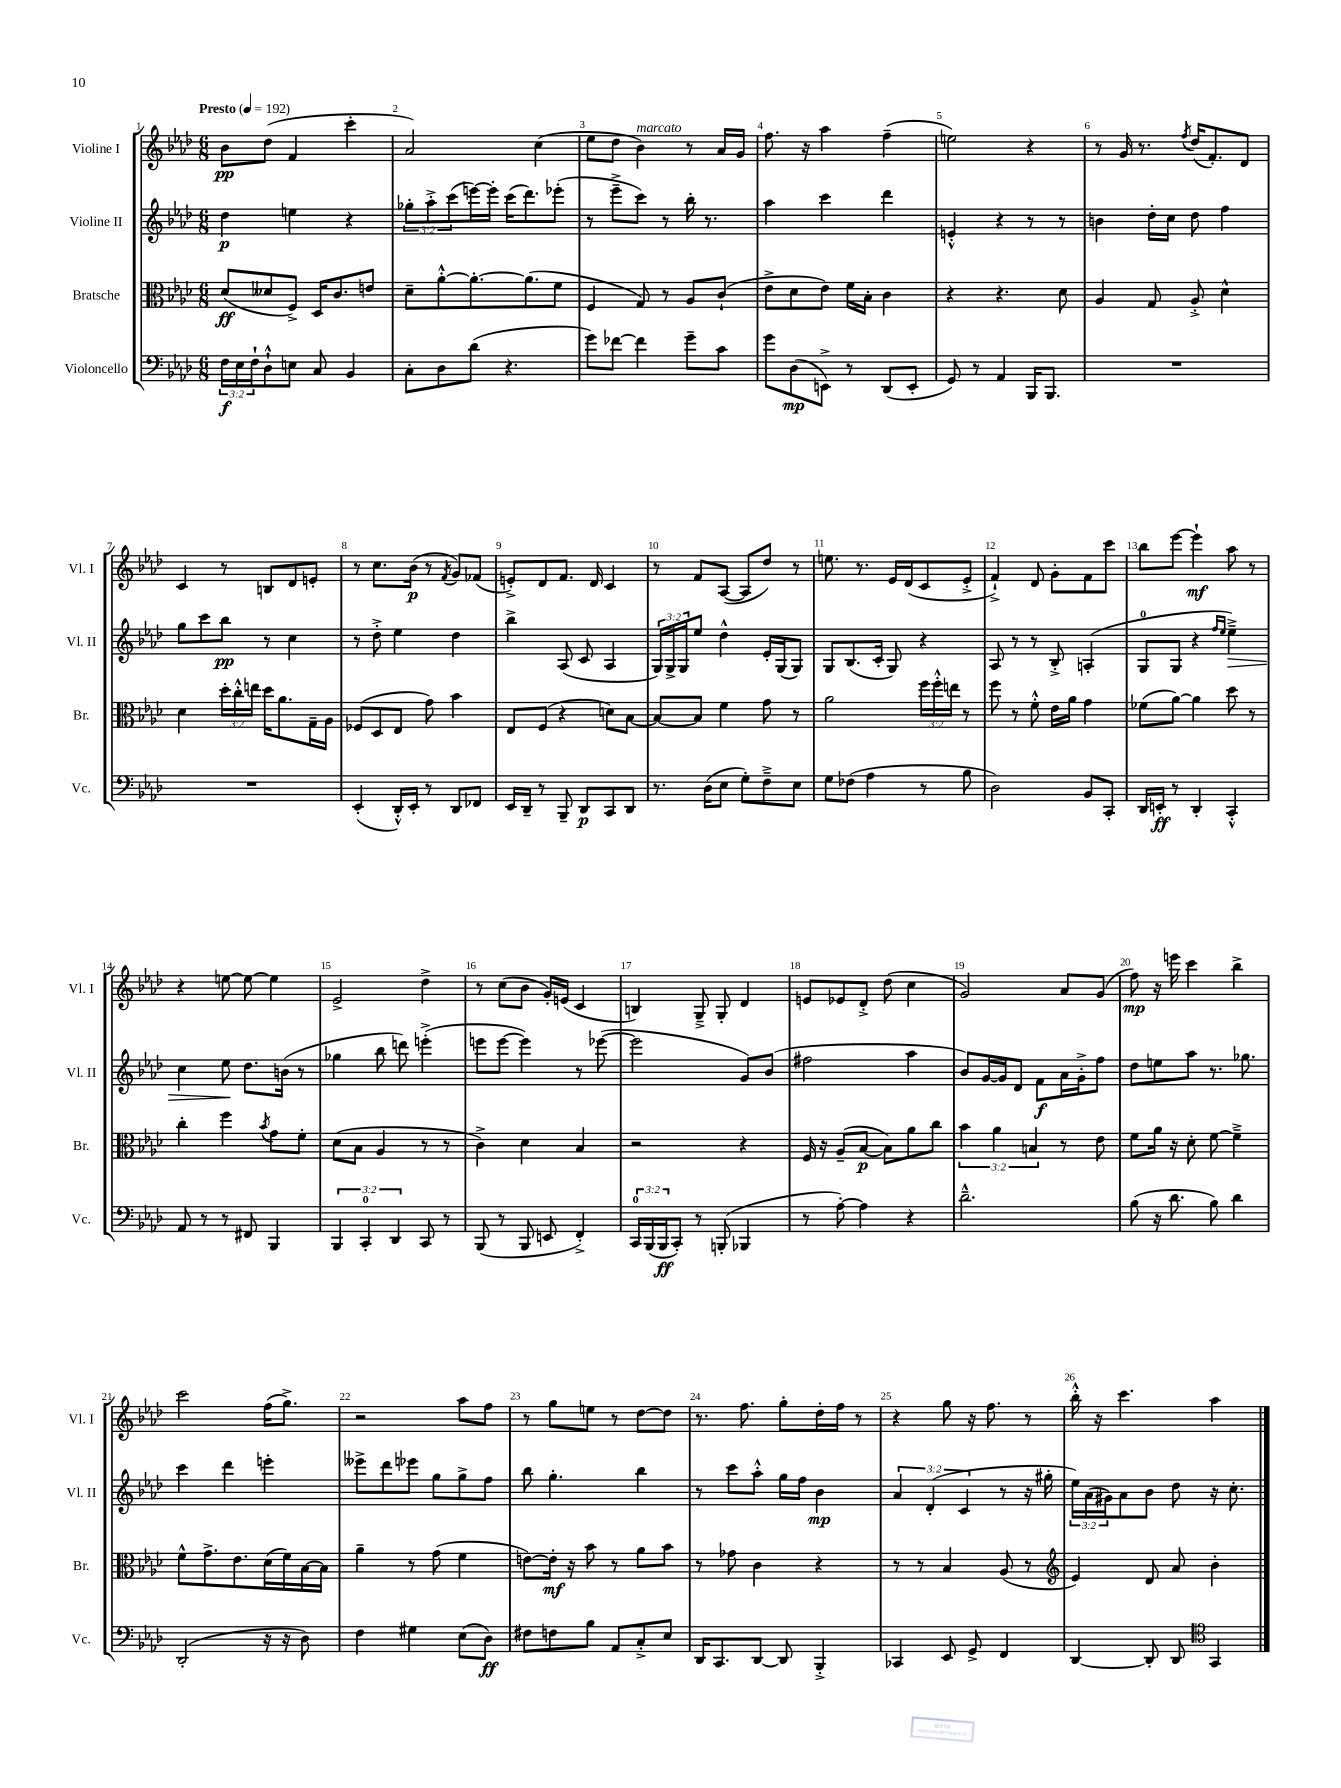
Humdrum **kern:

**kern	**kern	**kern	**kern
*staff4	*staff3	*staff2	*staff1
*clefF4	*clefC3	*clefG2	*clefG2
*k[b-e-a-d-]	*k[b-e-a-d-]	*k[b-e-a-d-]	*k[b-e-a-d-]
*M6/8	*M6/8	*M6/8	*M6/8
*MM192	*MM192	*MM192	*MM192
24F\LL	(8d-/L	4dd-\	8b-\L
24E-\	.	.	.
24F`\J	.	.	.
8D-`^^\	8d--/	.	(8dd-\J
8E\J	8F^/J)	4ee\	4f/
8C/	16D-/LK	.	.
.	8.c/	.	.
4BB-/	.	4r	4ccc'\
.	8e/J	.	.
=	=	=	=
8C'\L	8d-~\L	12gg-'\L	2a-/)
.	.	12aa-'^\	.
8D-\	[8a-'^^\	.	.
.	.	(12ccc\	.
(8d-\J	8.a-'\_	[16eee\L)	.
.	.	16eee'\]JJ	.
4.r	.	(16ccc\LK	.
.	(8.a-\]	8.ddd-\)	.
.	.	.	(4cc\
.	8f\J	(8eee-'\J	.
=	=	=	=
8g\L)	4F/	8r	8ee-\L
[8f-\J	.	8eee-~^\L	8dd-\J
4f-\]	8G/)	8ccc\J)	4b-\)
.	8r	8r	.
8g~\L	8A-/L	16bb-'\	8r
.	.	8.r	.
8c\J	(8c`/J	.	16a-/LL
.	.	.	16g/JJ
=	=	=	=
8g\L	8e-^\L	4aa-\	8.ff\
(8D-\	8d-\	.	.
.	.	.	16r
8EE^\J)	8e-\J)	4ccc\	4aa-\
8r	16f\LL	.	.
.	16B-'\JJ	.	.
(8DD-/L	4c\	4ddd-\	(4ff~\
8EE'/J	.	.	.
=	=	=	=
8GG/)	4r	4e'^^/	2ee\)
8r	.	.	.
4AA-/	4.r	4r	.
16BBB-/LK	.	8r	4r
8.BBB-/J	.	.	.
.	8d-\	8r	.
=	=	=	=
2.r	4A-/	4b\	8r
.	.	.	16g/
.	.	.	8.r
.	8G/	16dd-'\LL	.
.	.	16cc\JJ	.
.	.	.	8qff/
.	8A-'^/	8dd-\	(16dd-/LK
.	.	.	8.f'/)
.	4d-^^\	4ff\	.
.	.	.	8d-/J
=	=	=	=
2.r	4d-\	8gg\L	4c/
.	.	8ccc\	.
.	24dd-'\LL	8bb-\J	8r
.	24cc'^^\	.	.
.	24ee\JJ	.	.
.	16dd-\LK	8r	8B/L
.	8.a-\	.	.
.	.	4cc\	8d-/
.	16G~\L	.	8e'/J
.	16A-\JJ	.	.
=	=	=	=
(4EE-'/	(8F-/L	8r	8r
.	8D-/	8dd-'^\	8.cc\L
16DD-'^^/LL)	8E-/J	4ee-\	.
16EE-'/JJ	.	.	(16b-\Jk
8r	8g\)	.	8r
.	.	.	8qf/
8DD-/L	4b-\	4dd-\	8g/L)
8FF-/J	.	.	(8f-/J
=	=	=	=
16EE-/LL	8E-/L	4bb-^\	8e'^/L)
16DD-~/JJ	.	.	.
8r	(8F/J	.	8d-/
8BBB-~/	4r	(8A-/	8.f/J
8DD-/L	.	8c/	.
.	.	.	16d-/
8CC/	8d\L)	4A-/	4c/
8DD-/J	[8B-\J	.	.
=	=	=	=
8.r	8B-/_L	24G/LL)	8r
.	.	24G^/	.
.	.	24G/J	.
.	8B-/]J	8ee-/J	8f/L
(16D-\LK	.	.	.
8E-\J	4f\	4dd-^^\	([8A-/J
8G'\L)	.	.	8A-/]L
8F~^\	8g\	16e-'/LL	8dd-/J)
.	.	(16G/J	.
8E-\J	8r	8G/J)	8r
=	=	=	=
8G\L	2a-\	8G/L	8.ee\
(8F-\J	.	(8.B-/	.
.	.	.	8.r
4A-\	.	.	.
.	.	16c'/Jk	.
.	.	8G/)	16e-/LL
.	.	.	(16d-/J
8r	24ff\LL	4r	8c/
.	24ff'^^\	.	.
.	24ee\JJ	.	.
8B-\	8r	.	8e-'^/J
=	=	=	=
2D-\)	8ff\	8A-/	4f`^/)
.	8r	8r	.
.	8f'^^\	8r	8d-/
.	16e-\LL	8B-'^/	8g'\L
.	16a-\JJ	.	.
8BB-/L	4g\	(4A'/	8f\
8CC'/J	.	.	8ccc\J
=	=	=	=
16DD-/LL	(8f-\L	8G/L	8bb-\L
16EE'/JJ	.	.	.
8r	[8a-\J)	8G/J	[8eee-\J
4DD-'/	4a-\]	4r	4eee-`\]
.	.	16qqff/LL	.
.	.	16qqee-/JJ	.
4CC'^^/	8dd-\	4ee-~^\)	8aa-\
.	8r	.	8r
=	=	=	=
8AA-/	4cc'\	4cc\	4r
8r	.	.	.
8r	4ff\	8ee-\	[8ee\
8FF#/	.	8.dd-\L	8ee\_
.	8qb-/	.	.
4BBB-/	8g\L	.	4ee\]
.	.	(16b\Jk	.
.	8f'\J	8r	.
=	=	=	=
6BBB-/	(8d-\L	4gg-\	2e-^/
.	8B-\J	.	.
6CC'/	.	.	.
.	4A-/	8bb-\	.
6DD-/	.	.	.
.	.	8ddd\)	.
8CC/	8r	(4eee'^\	4dd-^\
8r	8r	.	.
=	=	=	=
(8BBB-/	4c^\)	8eee\L	8r
8r	.	[8eee\J	(8cc\L
8BBB-/	4d-\	4eee\])	8b-\J
8EE/	.	.	16g'/LL)
.	.	.	(16e/JJ
4FF'^/)	4B-/	8r	4c/
.	.	([8eee-\	.
=	=	=	=
24CC/LL	2r	2eee-\]	4B/)
(24BBB-/	.	.	.
24BBB-/J	.	.	.
8CC'/J)	.	.	.
8r	.	.	8G~^/
(8BBB'/	.	.	8G'/
4BBB-/	4r	8g/L)	4d-/
.	.	(8b-/J	.
=	=	=	=
8r	16F/	2ff#\	8e/L
.	16r	.	.
[8A-'\)	(8A-~/L	.	8e-/
4A-\]	[8B-/J	.	8d-'^/J
.	8B-\]L)	.	(8dd-\
4r	8a-\	4aa-\	4cc\
.	8cc\J	.	.
=	=	=	=
2.d-~^^\	6b-\	8b-/L)	2g/)
.	.	[16g/L	.
.	6a-\	.	.
.	.	16g/]J	.
.	.	8d-/J	.
.	6B/	.	.
.	.	8f\L	.
.	8r	16a-\L	8a-/L
.	.	16g'^\J	.
.	8e-\	8ff\J	(8g/J
=	=	=	=
(8B-\	8f\L	8dd-\L	8ff\)
16r	16a-\Jk	8ee\	16r
8.d-\	16r	.	16eee\
.	8d-'\	8aa-\J	4ccc\
8B-\)	[8f\	8.r	.
4d-\	4f~^\]	.	4bb-^\
.	.	8.gg-\	.
=	=	=	=
(2DD-'/	8f^^\L	4ccc\	2ccc\
.	8.g^\	.	.
.	.	4ddd-\	.
.	8.e-\	.	.
16r	(16d-\L	4eee'\	(16ff\LK
16r	16f\)	.	8.gg^\J)
8D-\)	[16B-\	.	.
.	16B-\]JJ	.	.
=	=	=	=
4F\	4a-~\	8eee--^\L	2r
.	.	8ddd-\	.
4G#\	8r	8eee-\J	.
.	(8g\	8gg\L	.
(8E-\L	4f\	8gg^\	8aa-\L
8D-\J)	.	8ff\J	8ff\J
=	=	=	=
8F#\L	[8e\L)	8bb-\	8r
8F\	16e'\]Jk	4.gg'\	8gg\L
.	16r	.	.
8B-\J	8b-\	.	8ee\J
8AA-/L	8r	.	8r
8C'^/	8a-\L	4bb-\	[8dd-\L
8E-/J	8b-\J	.	8dd-\]J
=	=	=	=
16DD-/LK	8r	8r	8.r
8.CC/	.	.	.
.	8g-\	8ccc\L	.
.	.	.	8.ff\
[8DD-/J	4c\	8aa-'^^\J	.
8DD-/]	.	16gg\LL	8gg'\L
.	.	16ff\JJ	.
4BBB-'^/	4r	4b-\	16dd-'\L
.	.	.	16ff\JJ
.	.	.	8r
=	=	=	=
4CC-/	8r	6a-/	4r
.	8r	.	.
.	.	(6d-'/	.
8EE-/	4B-/	.	8gg\
.	.	6c/	.
8GG^/	.	.	16r
.	.	.	8.ff\
4FF/	(8A-/	8r	.
.	8r	16r	8r
.	.	16gg#'\	.
=	=	=	=
*	*clefG2	*	*
[4DD-/	4e-/)	24ee-\LL)	16bb-'^^\
.	.	(24a-\	.
.	.	.	16r
.	.	24g#\J)	.
.	.	8a-\	4.ccc\
8DD-'/]	8d-/	8b-\J	.
8DD-/	8a-/	8dd-\	.
*clefC4	*	*	*
4GG/	4b-'\	16r	4aa-\
.	.	8.cc'\	.
==	==	==	==
*-	*-	*-	*-
